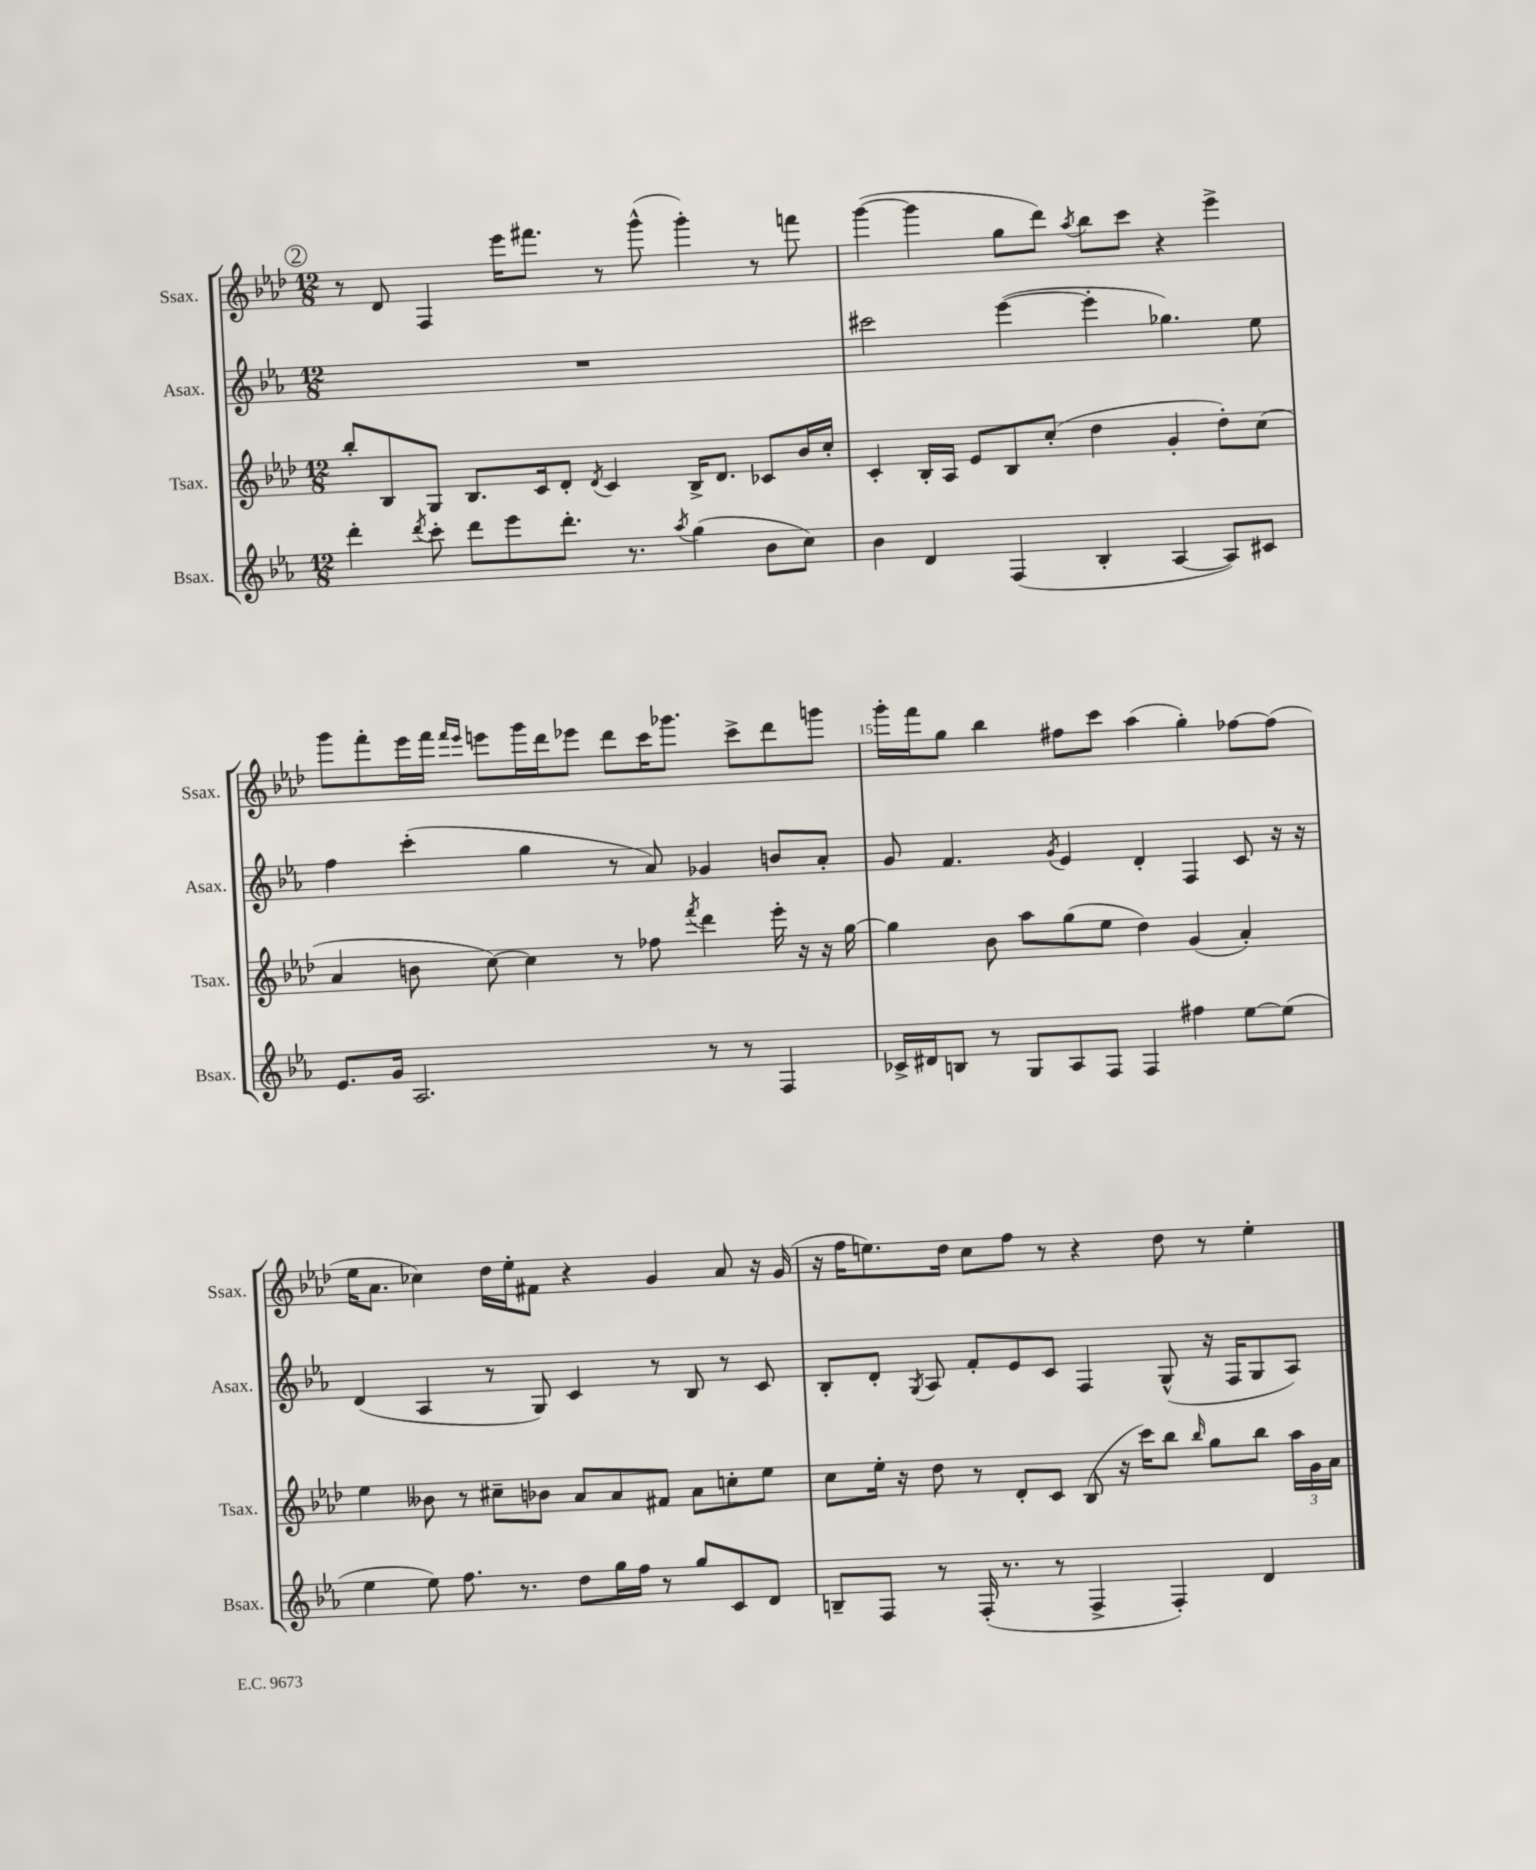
<<
\new StaffGroup <<
\new Staff = "s0" \with { instrumentName = "Ssax." shortInstrumentName = "Ssax." } {
    \clef treble \key aes \major \numericTimeSignature \time 12/8
    \autoBeamOff \mark \markup { \circle "2" } r8 des'8 f4 ees'''16[ fis'''8.] r8 g'''8-^( g'''4-.) r8 f'''8 |
    g'''4~( g'''4 g''8[ des'''8]) \acciaccatura { aes''8 } bes''8[ c'''8] r4 ees'''4-> |
    g'''8[ f'''8-. ees'''16 f'''16] \grace { f'''16[ ees'''16] } e'''8[ g'''16 des'''16 ees'''8] des'''8[ c'''16 ges'''8.] c'''8[-> des'''8 g'''8] |
    g'''16[-. f'''16 g''8] bes''4 fis''8[ c'''8] aes''4( g''4-.) fes''8[~ fes''8]( |
    ees''16[ aes'8.] ces''4) des''16[ ees''16-. fis'8] r4 g'4 aes'8 r16 g'16( |
    r16 f''16[ e''8.) des''16] c''8[ f''8] r8 r4 des''8 r8 e''4-. \bar "|." |
}
\new Staff = "s1" \with { instrumentName = "Asax." shortInstrumentName = "Asax." } {
    \clef treble \key ees \major \numericTimeSignature \time 12/8
    \autoBeamOff \mark \markup { \circle "2" } R1. |
    cis'''2 ees'''4~( ees'''4-. ges''4.) ees''8 |
    f''4 c'''4-.( g''4 r8 aes'8) ges'4 b'8[ aes'8]-. |
    g'8 f'4. \acciaccatura { g'8 } ees'4 d'4-. f4 c'8 r16 r16 |
    d'4( aes4 r8 g8) c'4 r8 bes8 r8 c'8 |
    bes8[-. d'8]-. \acciaccatura { g8 } aes8 f'8[-. ees'8 c'8] f4 g8-^( r16 f16[ g8 aes8]) \bar "|." |
}
\new Staff = "s2" \with { instrumentName = "Tsax." shortInstrumentName = "Tsax." } {
    \clef treble \key aes \major \numericTimeSignature \time 12/8
    \autoBeamOff \mark \markup { \circle "2" } bes''8[-. bes8 g8] bes8.[ c'16 des'8]-. \acciaccatura { des'8 } c'4 bes16[-> des'8.] ces'8[ bes'16 c''16]-. |
    c'4-. bes16[-. aes16] ees'8[ bes8 c''8]-.( des''4 g'4-. des''8[-.) c''8]( |
    aes'4 b'8 c''8~) c''4 r8 fes''8 \acciaccatura { f'''8 } des'''4 ees'''16-. r16 r16 g''16~ |
    g''4 bes'8 aes''8[ g''8( ees''8] des''4) g'4( aes'4-.) |
    ees''4 beses'8 r8 cis''8[-- bes'8] aes'8[ aes'8 fis'8] aes'8[ c''8-. ees''8] |
    c''8[ ees''16]-. r16 des''8 r8 des'8[-. c'8] bes8( r16 c'''16[) bes''8] \grace { bes''16 } g''8[ bes''8] \tuplet 3/2 { aes''16[ g'16 aes'16] } \bar "|." |
}
\new Staff = "s3" \with { instrumentName = "Bsax." shortInstrumentName = "Bsax." } {
    \clef treble \key ees \major \numericTimeSignature \time 12/8
    \autoBeamOff \mark \markup { \circle "2" } d'''4-. \acciaccatura { d'''8 } c'''8-. d'''8[ ees'''8 d'''8.]-. r8. \acciaccatura { aes''8 } g''4( bes'8[ c''8]) |
    bes'4 d'4 f4( bes4-. aes4~ aes8[) cis'8] |
    ees'8.[ g'16] aes2. r8 r8 f4 |
    ces'16[-> dis'16 b8] r8 g8[ aes8 f8] f4 fis''4 ees''8[~ ees''8]( |
    ees''4 ees''8) f''8. r8. d''8[ g''16 f''16] r8 g''8[ c'8 d'8] |
    b8[-- f8] r8 f16-.( r8. r8 f4-> f4-.) d'4 \bar "|." |
}
>>
>>
\layout { \context { \Score currentBarNumber = #12 \override BarNumber.break-visibility = ##(#f #t #t) barNumberVisibility = #(every-nth-bar-number-visible 5) } }
